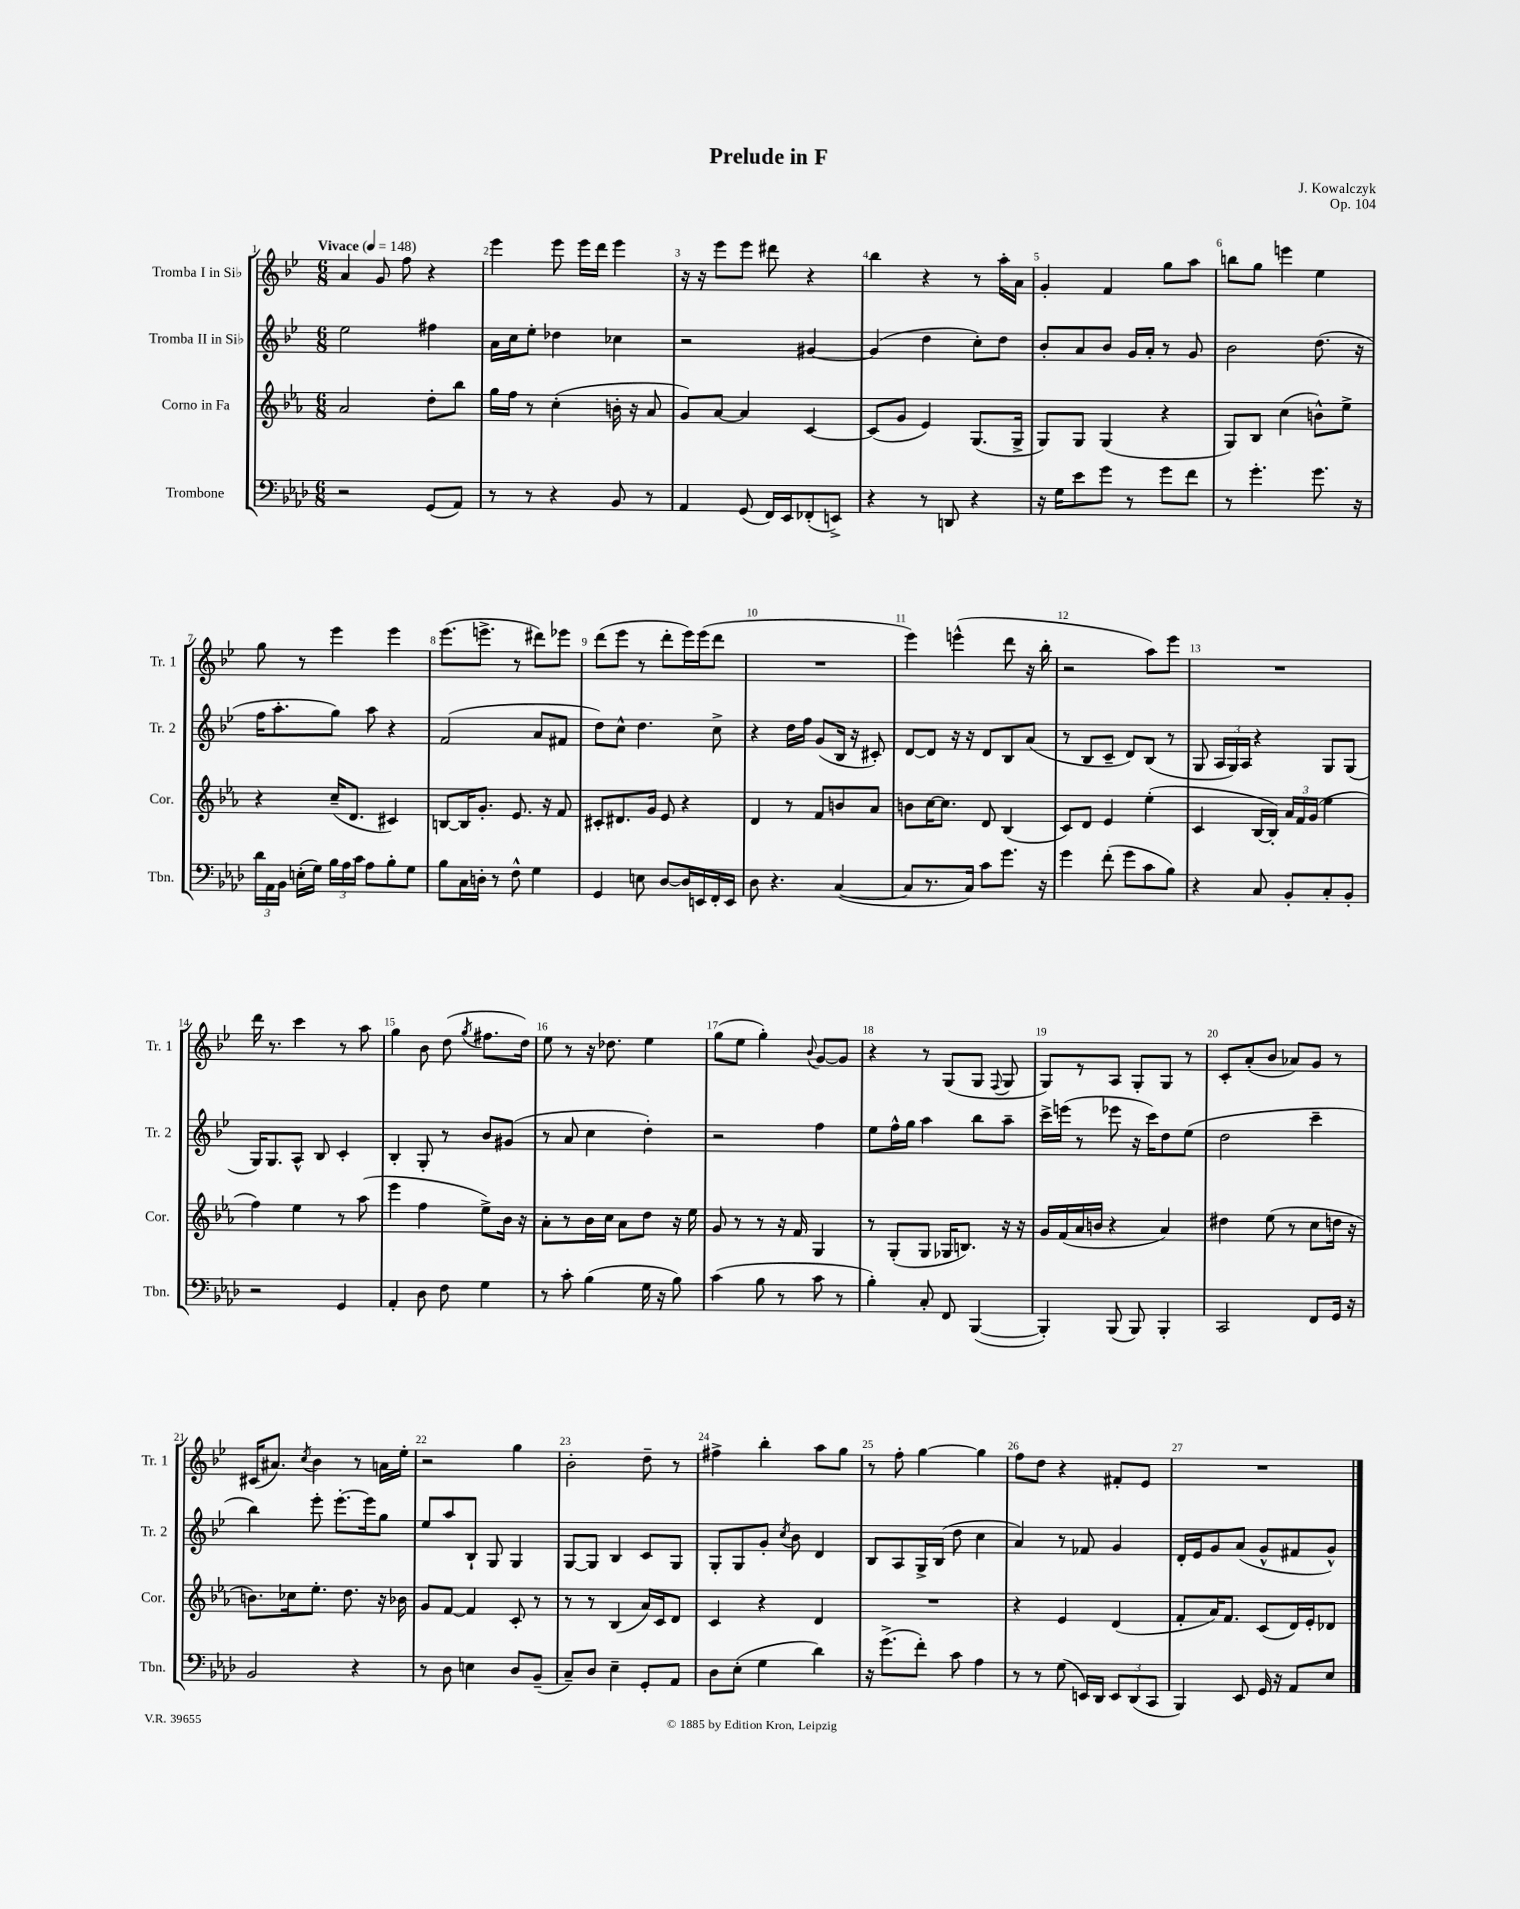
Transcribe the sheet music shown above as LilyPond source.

\header { title = "Prelude in F" composer = "J. Kowalczyk" opus = "Op. 104" }
<<
\new StaffGroup <<
\new Staff = "s0" \with { instrumentName = "Tromba I in Sib" shortInstrumentName = "Tr. 1" } {
    \clef treble \key bes \major \numericTimeSignature \time 6/8 \tempo "Vivace" 4 = 148
    \autoBeamOff a'4 g'8 f''8 r4 |
    ees'''4 ees'''8 ees'''16[ d'''16] ees'''4 |
    r16 r16 ees'''8[ ees'''8] dis'''8 r4 |
    bes''4 r4 r8 a''16[-. a'16] |
    g'4-. f'4 g''8[ a''8] |
    b''8[ g''8] e'''4 ees''4 |
    g''8 r8 ees'''4 ees'''4 |
    ees'''8.[( e'''8.]-> r8 dis'''8[) ees'''8] |
    d'''8[( ees'''8] r8 d'''8[-. ees'''16) ees'''16( d'''8] |
    R2. |
    ees'''4) e'''4-^( d'''8 r16 bes''16-. |
    r2 a''8[) ees'''8] |
    R2. |
    d'''16 r8. c'''4 r8 a''8 |
    g''4 bes'8 d''8( \acciaccatura { g''8 } fis''8.[ d''16]) |
    ees''8 r8 r16 des''8. ees''4 |
    g''8[( ees''8] g''4-.) \appoggiatura { bes'8 } g'8[~ g'8] |
    r4 r8 g8[( g8] \appoggiatura { f8 } g8 |
    g8[) r8 a8] g8[-. g8] r8 |
    c'8[-. a'8-.( bes'8] aes'8[) g'8] r8 |
    cis'16[( ais'8.]) \acciaccatura { c''8 } bes'4 r8 a'16[ ees''16]-. |
    r2 g''4 |
    bes'2-. d''8-- r8 |
    fis''4-> bes''4-. a''8[ g''8] |
    r8 f''8-. g''4~ g''4 |
    f''8[ d''8] r4 fis'8[-. ees'8] |
    R2. \bar "|." |
}
\new Staff = "s1" \with { instrumentName = "Tromba II in Sib" shortInstrumentName = "Tr. 2" } {
    \clef treble \key bes \major \numericTimeSignature \time 6/8
    \autoBeamOff ees''2 fis''4 |
    a'16[ c''16 ees''8]-. des''4 ces''4 |
    r2 gis'4~ |
    gis'4( d''4 c''8[-.) d''8] |
    bes'8[-. a'8 bes'8] g'16[ a'16]-. r8 g'8 |
    bes'2 d''8.( r16 |
    f''16[ a''8.-. g''8]) a''8 r4 |
    f'2( a'8[ fis'8] |
    d''8[) c''8]-^ d''4. c''8-> |
    r4 d''16[ f''16] g'8[( bes16] r16 cis'8-.) |
    d'8[~ d'8] r16 r16 d'8[ bes8 a'8]( |
    r8 bes8[ c'8]-- d'8[) bes8]( r8 |
    g8 \tuplet 3/2 { a16[ g16) a16] } r4 g8[ g8]( |
    g16[) g8. a8]-^ bes8 c'4-. |
    bes4-. g8-. r8 bes'8[ gis'8]( |
    r8 a'8 c''4 d''4-.) |
    r2 f''4 |
    ees''8[ f''16-^ g''16] a''4 bes''8[ a''8]-- |
    c'''16[-> e'''16]( r8 ees'''8 r16 c'''16[) d''8 ees''8]( |
    d''2 c'''4-- |
    bes''4) ees'''8-. ees'''8.[~-. ees'''16 g''8] |
    ees''8[ a''8 bes8]-! g8 g4 |
    g8[~ g8] bes4 c'8[ g8] |
    g8[-. g8 g'8]-. \acciaccatura { c''8 } bes'8 d'4 |
    bes8[ a8 g16-> bes16]( d''8 c''4 |
    a'4) r8 fes'8 g'4 |
    d'16[-. ees'16 g'8 a'8]( g'8[-^ fis'8 g'8]-^) \bar "|." |
}
\new Staff = "s2" \with { instrumentName = "Corno in Fa" shortInstrumentName = "Cor." } {
    \clef treble \key ees \major \numericTimeSignature \time 6/8
    \autoBeamOff aes'2 d''8[-. bes''8] |
    g''16[ f''16] r8 c''4-.( b'16-. r16 aes'8 |
    g'8[) aes'8]~ aes'4 c'4~ |
    c'8[( g'8] ees'4) g8.[( g16]-> |
    g8[) g8] g4( r4 |
    g8[) bes8] c''4( b'8[-^) ees''8]-> |
    r4 c''16[--( d'8.] cis'4) |
    b8[~ b16 g'8.]-. ees'8. r16 f'8 |
    cis'8[-. dis'8. g'16] ees'8 r4 |
    d'4 r8 f'8[ b'8 aes'8] |
    b'8[ c''16~ c''8.] d'8 bes4( |
    c'8[) d'8] ees'4 ees''4-.( |
    c'4 bes16[~ bes16]-.) \tuplet 3/2 { aes'16[ f'16 g'16]( } ees''4 |
    f''4) ees''4 r8 aes''8( |
    ees'''4 f''4 ees''8[->) bes'16] r16 |
    aes'8[-. r8 bes'16 c''16] aes'8[ d''8] r16 ees''16 |
    g'8 r8 r8 r16 f'16 g4 |
    r8 g8[-.( g8] ges16[ b8.]) r16 r16 |
    g'16[ f'16( aes'16 b'16] r4 aes'4) |
    dis''4 ees''8( r8 c''8[ d''16] r16 |
    b'8.[) ces''16 ees''8.]-. d''8. r16 bes'16 |
    g'8[ f'8]~ f'4 c'8-. r8 |
    r8 r8 bes4( aes'16[) c'16 d'8] |
    c'4 r4 d'4 |
    R2. |
    r4 ees'4 d'4( |
    f'8[-. aes'16) f'8.] c'8[( d'16) ees'16-. des'8] \bar "|." |
}
\new Staff = "s3" \with { instrumentName = "Trombone" shortInstrumentName = "Tbn." } {
    \clef bass \key aes \major \numericTimeSignature \time 6/8
    \autoBeamOff r2 g,8[( aes,8]) |
    r8 r8 r4 bes,8 r8 |
    aes,4 g,8( f,16[) ees,16 fes,8-.( e,8]->) |
    r4 r8 d,8 r4 |
    r16 g16[ ees'8 g'8] r8 g'8[ f'8] |
    r8 g'4.-. g'8. r16 |
    \tuplet 3/2 { des'16[ aes,16 bes,16] } e16[-.( g16]) \tuplet 3/2 { bes16[ aes16 c'16] } aes8[ bes8-. g8] |
    bes8[ c16 d16]-. r8 f8-^ g4 |
    g,4 e8 des8[~ des16 e,16 f,16-. e,16] |
    des8 r4. c4~( |
    c8[ r8. c16]) c'8[ g'8.] r16 |
    g'4 f'8-.( g'8[ c'8 bes8]) |
    r4 c8 bes,8[-. c8-. bes,8]-. |
    r2 g,4 |
    aes,4-. des8 f8 g4 |
    r8 c'8-. bes4( g16 r16 bes8) |
    c'4( bes8 r8 c'8 r8 |
    bes4-.) c8-. f,8 bes,,4~( |
    bes,,4-.) bes,,8( bes,,8) bes,,4-. |
    c,2 f,8[ g,16] r16 |
    bes,2 r4 |
    r8 des8 e4 des8[ bes,8]--( |
    c8[--) des8] ees4-- g,8[-. aes,8] |
    des8[ ees8]-.( g4 des'4) |
    r16 g'8.[->( f'8]-.) c'8 aes4 |
    r8 r8 g8( e,16[) des,16] \tuplet 3/2 { e,8[ des,8( c,8] } |
    bes,,4) ees,8 g,16 r16 aes,8[ ees8] \bar "|." |
}
>>
>>
\layout { \context { \Score \override BarNumber.break-visibility = ##(#f #t #t) barNumberVisibility = #all-bar-numbers-visible } }
